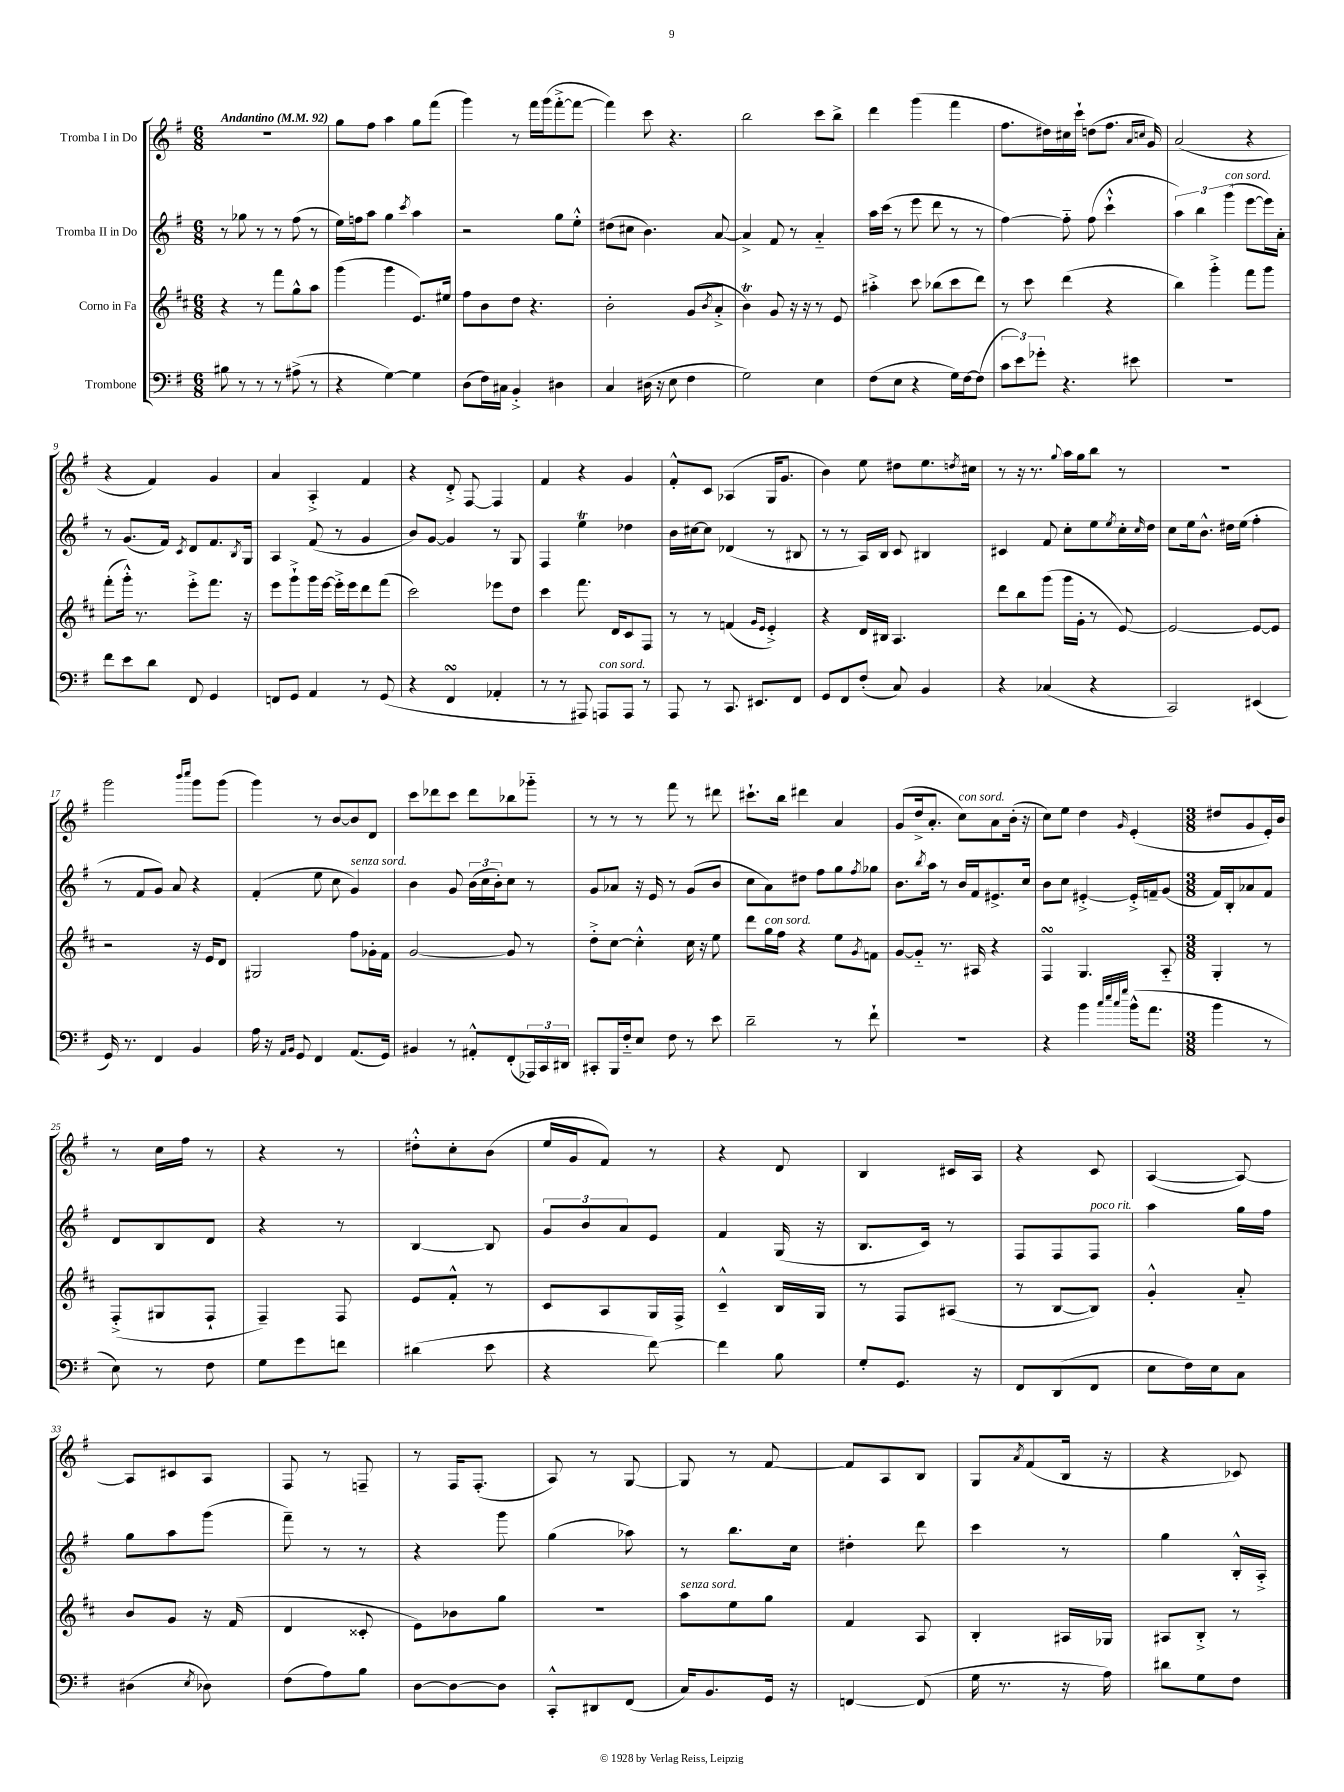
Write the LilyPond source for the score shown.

<<
\new StaffGroup <<
\new Staff = "s0" \with { instrumentName = "Tromba I in Do" } {
    \clef treble \key g \major \numericTimeSignature \time 6/8 \tempo "Andantino" 4 = 92
    R2. |
    g''8 fis''8 a''4 g''8 fis'''8( |
    g'''4) r8 fis'''16 g'''16( fis'''8~-.-> fis'''8~ |
    fis'''4) c'''8 r4. |
    b''2 c'''8 b''8-> |
    d'''4 g'''4( fis'''4 |
    fis''8. dis''16) cis''16 c'''16-! d''8( fis''8. \grace { a'16 c''16 } g'16) |
    a'2( r4 |
    r4 fis'4) g'4 |
    a'4 a4-.-> fis'4 |
    r4 d'8-.-> fis8~ fis4 |
    fis'4 r4 g'4 |
    fis'8-.-^ c'8 aes4( g16 g'8. |
    b'4) e''8 dis''8 e''8. \acciaccatura { d''8 } cis''16 |
    r8 r16 r8. \appoggiatura { g''8 } a''16 g''16 b''8 r8 |
    R2. |
    g'''2 \grace { b'''16 c''''16 } g'''8 g'''8( |
    g'''4) r8 b'8~ b'8 d'8 |
    c'''8 des'''8 c'''8 des'''8 bes''8 ges'''8-_ |
    r8 r8 r8 fis'''8 r8 dis'''8 |
    cis'''8.-! b''16 dis'''4 a'4 |
    g'8( d''16-> a'8.-. c''8^\markup { \italic "con sord." }) a'8 b'16-.( r16 |
    c''8) e''8 d''4 \grace { g'16 } e'4-.( |
    \numericTimeSignature \time 3/8 dis''8 g'8 e'16-.) b'16 |
    r8 c''16 fis''16 r8 |
    r4 r8 |
    dis''8-.-^ c''8-. b'8( |
    e''16 g'16 fis'8) r8 |
    r4 d'8 |
    b4 cis'16 a16 |
    r4 c'8 |
    a4~( a8~) |
    a8 cis'8 a8 |
    fis8 r8 f8-- |
    r8 fis16 fis8.-.( |
    a8) r8 g8~ |
    g8 r8 fis'8~ |
    fis'8 a8 b8 |
    g8 \acciaccatura { a'8 } fis'8( b16 r16 |
    r4 ces'8) \bar "|." |
}
\new Staff = "s1" \with { instrumentName = "Tromba II in Do" } {
    \clef treble \key g \major \numericTimeSignature \time 6/8
    r8 ges''8 r8 r8 fis''8( r8 |
    e''16) f''16 a''8 g''4 \acciaccatura { c'''8 } a''4 |
    r2 g''8 e''8-.-^ |
    dis''8( cis''8 b'4.) a'8~ |
    a'4-> fis'8 r8 a'4-_ |
    a''16 c'''16( r8 e'''8 d'''8 r8 r8 |
    fis''4~) fis''8-_ fis''8( c'''4-!-^ |
    \tuplet 3/2 { a''4) b''4 g'''4^\markup { \italic "con sord." }( } e'''8~ e'''16) a'16-. |
    r8 g'8.( fis'16) \acciaccatura { c'8 } d'8 fis'8. \acciaccatura { b8 } g16 |
    a4 fis'8( r8 g'4 |
    b'8) g'8~ g'4 r8 g8 |
    fis4 e''4\trill des''4 |
    b'16 cis''16~ cis''8 des'4( r8 bis8 |
    r8 r8 a16) b16 c'8 bis4 |
    cis'4 fis'8 c''8-. e''8 \acciaccatura { e''8 } c''16-. \grace { c''16 } d''16 |
    c''8 e''16 b'8.-^ dis''16 e''16( fis''4-. |
    r8 fis'8 g'8) a'8 r4 |
    fis'4-.( e''8 c''8 g'4^\markup { \italic "senza sord." }) |
    b'4 g'8 \tuplet 3/2 { b'16( c''16 b'16-.) } c''8 r8 |
    g'8 aes'8 r16 e'16 r8 g'8( b'8 |
    c''8 a'8) dis''8 fis''8 g''8 \acciaccatura { fis''8 } ges''8 |
    b'8. \acciaccatura { b''8 } a''16 r8 b'16 fis'16 eis'8.-> c''16 |
    b'8 c''8 eis'4~-.-> eis'16-.-> f'16-- g'8( |
    \numericTimeSignature \time 3/8 fis'16) b16-. aes'8 fis'8 |
    d'8 b8 d'8 |
    r4 r8 |
    b4~ b8 |
    \tuplet 3/2 { g'8 b'8 a'8 } e'8 |
    fis'4 g16( r16 |
    b8. c'16) r8 |
    fis8 fis8 fis8^\markup { \italic "poco rit." } |
    a''4 g''16 fis''16 |
    g''8 a''8 g'''8( |
    fis'''8--) r8 r8 |
    r4 g'''8 |
    g''4( aes''8) |
    r8 b''8. c''16 |
    dis''4-. d'''8 |
    c'''4 r8 |
    g''4 b16-.-^ a16-.-> \bar "|." |
}
\new Staff = "s2" \with { instrumentName = "Corno in Fa" } {
    \clef treble \key d \major \numericTimeSignature \time 6/8
    r4 r8 fis'''8 g''8-^ a''8 |
    g'''4( g'''4 e'8.) eis''16 |
    fis''8 b'8 d''8 r4. |
    b'2-. g'8( \acciaccatura { b'8 } a'8-.-> |
    b'4\trill) g'8 r16 r16 r8 e'8 |
    ais''4-.-> cis'''8 bes''8( cis'''8 d'''8) |
    r8 cis'''8 d'''4( r4 |
    b''4) g'''4-.-> fis'''8 g'''8 |
    fis'''8-.( g'''16-.-^) r8. e'''8-.-> fis'''8. r16 |
    e'''8 g'''8-!-> g'''16 e'''16~ e'''16-.-> e'''16 d'''8 fis'''8( |
    cis'''2) ees'''8 d''8 |
    cis'''4 fis'''8. d'16 cis'8 fis8 |
    r8 r8 f'4( \grace { g'16 e'16 } e'4-.->) |
    r4 d'16 bis16 a4. |
    d'''8 b''8 g'''8( g'''16 g'16-. r8 e'8~) |
    e'2~ e'8~ e'8 |
    r2 r16 e'16 d'8 |
    gis2 fis''8 ges'16-. fis'16 |
    g'2~ g'8 r8 |
    d''8-.-> cis''8~ cis''4-.-^ cis''16 r16 e''8 |
    d'''8 g''16^\markup { \italic "con sord." } fis''16 r4 e''8 \acciaccatura { g'8 } f'8 |
    g'8~ g'8-_ r8. ais16 r4 |
    fis4\turn g4. a8-_ |
    \numericTimeSignature \time 3/8 g4-. r8 |
    fis8-.->( gis8 fis8-! |
    fis4--) fis8 |
    e'8 fis'8-.-^ r8 |
    cis'8 a8 g16 fis16-> |
    cis'4---^ b16 g16 |
    r8 fis8 ais8( |
    r8 b8~ b8) |
    g'4-.-^ a'8-_ |
    b'8 g'8 r16 fis'16( |
    d'4 cisis'8-. |
    e'8) bes'8 g''8 |
    r4. |
    a''8^\markup { \italic "senza sord." } e''8 g''8 |
    fis'4 a8 |
    b4-. ais16 ges16 |
    ais8 b8-.-> r8 \bar "|." |
}
\new Staff = "s3" \with { instrumentName = "Trombone" } {
    \clef bass \key g \major \numericTimeSignature \time 6/8
    bis8 r8 r8 r8 ais8->( r8 |
    r4 g4~) g4 |
    d8( fis16) cis16 b,4-.-> dis4 |
    c4 dis16( r16 e8 fis4 |
    g2) e4 |
    fis8( e8 r4 g16) fis16~ fis8( |
    \tuplet 3/2 { c'8 e'8) ges'8-. } r4. eis'8 |
    R2. |
    fis'8 e'8 d'8 fis,8 g,4 |
    f,8 g,8 a,4 r8 g,8( |
    r4 fis,4\turn aes,4-. |
    r8 r8 ais,,8) a,,8^\markup { \italic "con sord." } a,,8 r8 |
    a,,8 r8 c,8. eis,8. fis,8 |
    g,8 fis,8 fis8-.( c8) b,4 |
    r4 ces4( r4 |
    c,2) eis,4( |
    g,16) r8. fis,4 b,4 |
    a16 r16 \grace { a,16 b,16 } g,8 fis,4 a,8.( g,16) |
    bis,4 r8 ais,8-.-^ fis,8-.( \tuplet 3/2 { aes,,16) c,16 dis,16 } |
    cis,8-. b,,16 fis16-_ e8 fis8 r8 e'8 |
    d'2-- r8 fis'8-! |
    R2. |
    r4 b'4 \grace { c''32 e''32 c''32 g''32 } b'16-^( a'8. |
    \numericTimeSignature \time 3/8 b'4 r8 |
    e8) r8 fis8 |
    g8 g'8 f'8 |
    dis'4( e'8 |
    r4 fis'8~) |
    fis'4 b8 |
    g8-. g,8. r16 |
    fis,8 d,8( fis,8 |
    e8 fis16) e16 c8 |
    dis4( \acciaccatura { e8 } des8) |
    fis8( a8) b8 |
    d8~ d8~ d8 |
    c,8-.-^ dis,8 fis,8( |
    c16) b,8. g,16 r16 |
    f,4~ f,8( |
    g16 r8. r16 a16) |
    dis'8 g8 fis8 \bar "|." |
}
>>
>>
